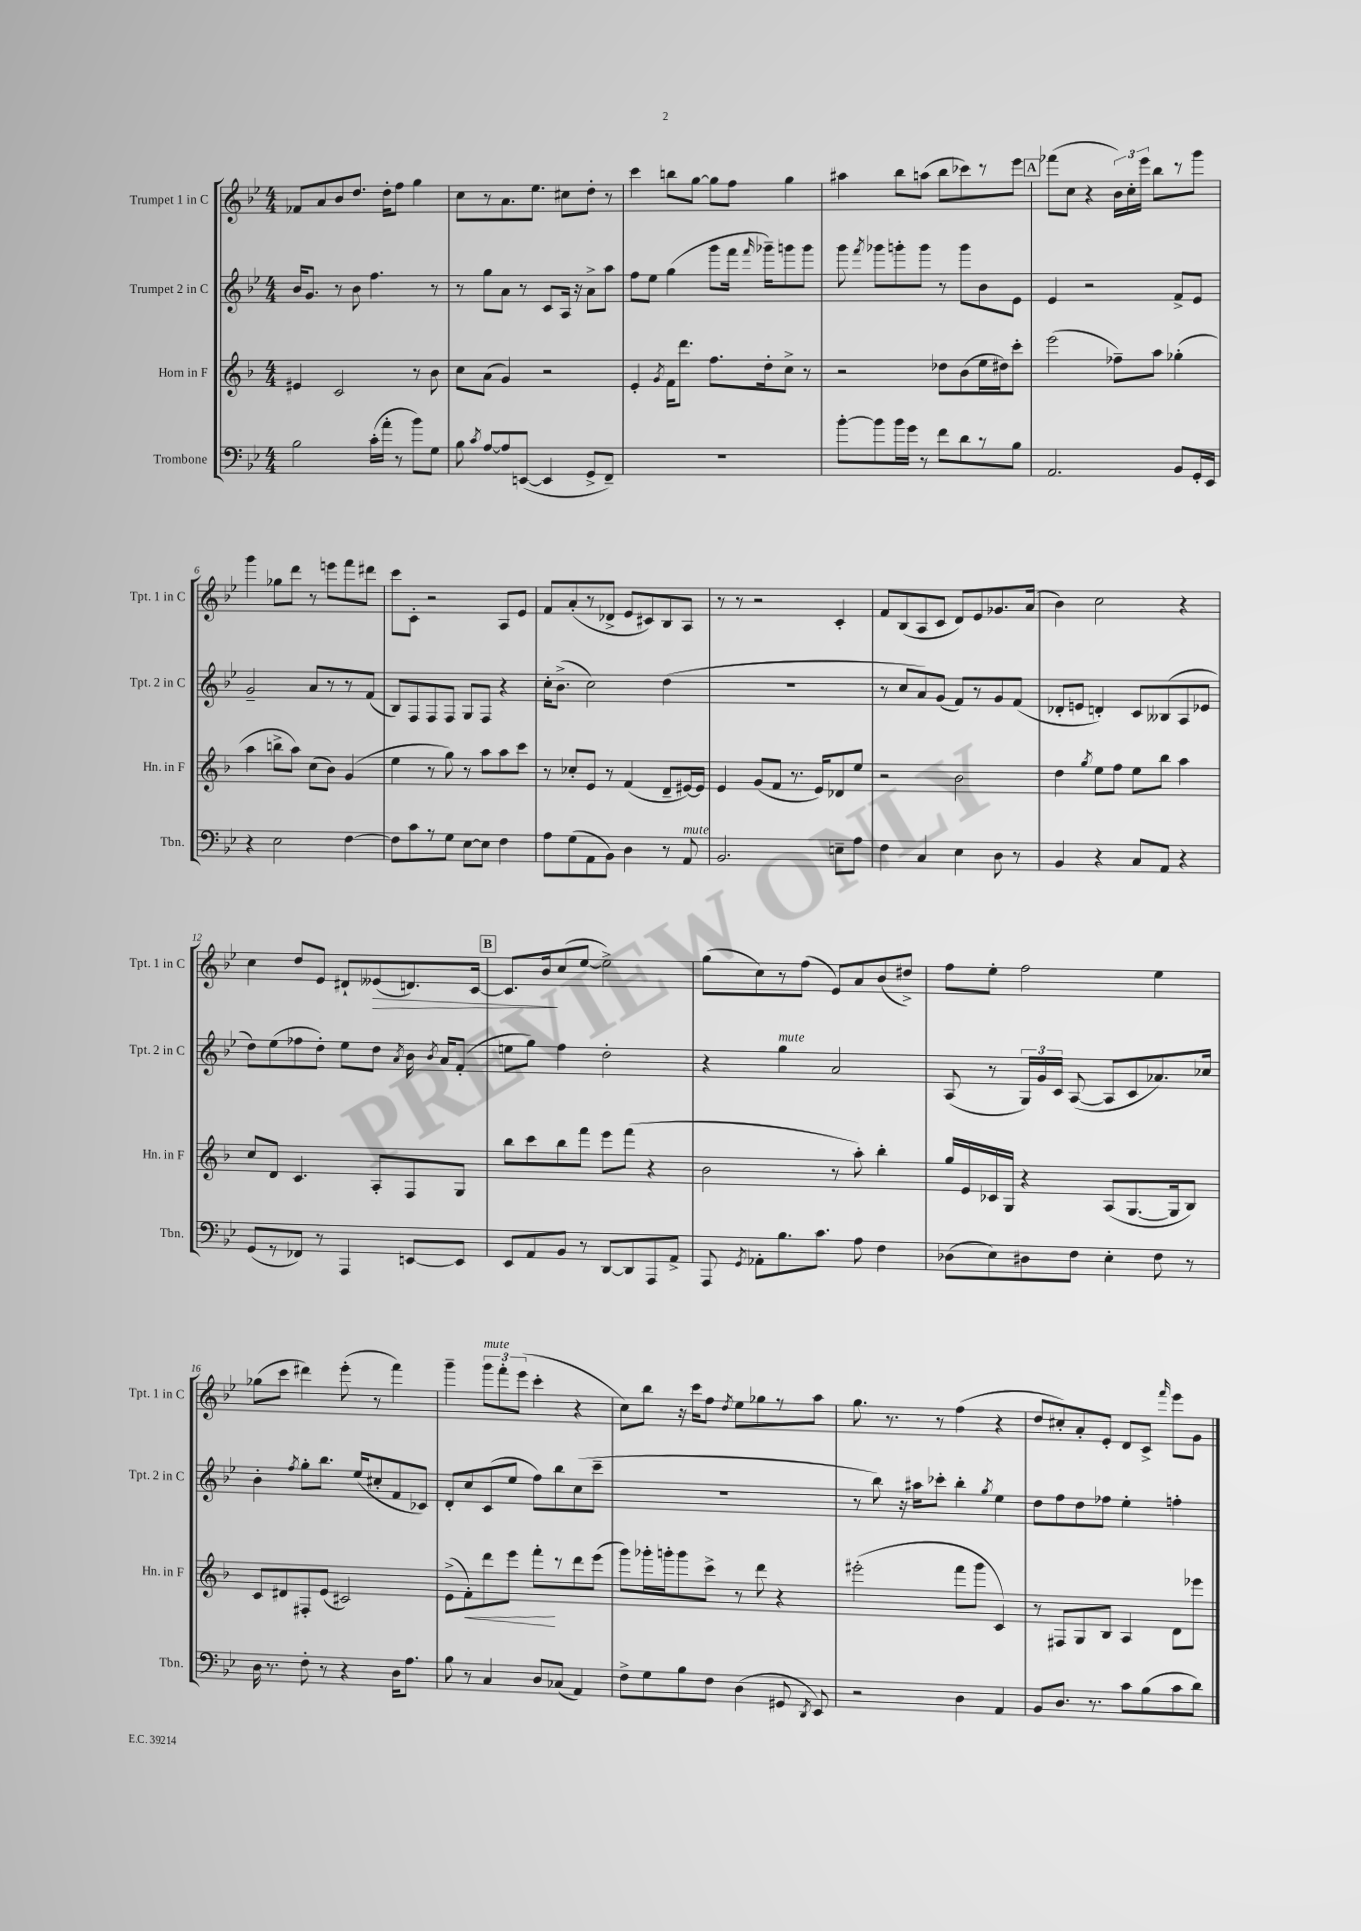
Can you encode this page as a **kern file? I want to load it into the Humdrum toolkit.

**kern	**kern	**dynam	**kern	**kern	**dynam
*part4	*part3	*part3	*part2	*part1	*part1
*staff4	*staff3	*staff3	*staff2	*staff1	*staff1
*I"Trombone	*I"Horn in F	*	*I"Trumpet 2 in C	*I"Trumpet 1 in C	*
*I'Tbn.	*I'Hn. in F	*	*I'Tpt. 2 in C	*I'Tpt. 1 in C	*
*clefF4	*clefG2	*	*clefG2	*clefG2	*
*k[b-e-]	*k[b-]	*	*k[b-e-]	*k[b-e-]	*
*M4/4	*M4/4	*	*M4/4	*M4/4	*
=1	=1	=1	=1	=1	=1
2B-\	4e#X/	.	16b-/KL	8f-X/L	.
.	.	.	8.g/J	.	.
.	.	.	.	8a/	.
.	2c/	.	8r	8b-/	.
.	.	.	8b-\	8.dd/J	.
(16c'\LL	.	.	4.ff\	.	.
16a'\JJ	.	.	.	16dd'\KL	.
8r	.	.	.	8ff\J	.
8b-\L)	8r	.	.	4gg\	.
8G\J	8b-\	.	8r	.	.
=2	=2	=2	=2	=2	=2
8B-\	8cc\L	.	8r	8cc\L	.
8qc/	.	.	.	.	.
[8A/L	(8a\J	.	8gg\L	8r	.
8A/]	4g/)	.	8a\J	8.a\	.
([8EEn/J	.	.	8r	.	.
.	.	.	.	8.ee-\J	.
4EE/]	2r	.	8c/L	.	.
.	.	.	16A/Jk	8cc#X\L	.
.	.	.	16r	.	.
8GG^/L	.	.	8a^\L	8dd'\J	.
8FF~/J)	.	.	8aa\J	8r	.
=3	=3	=3	=3	=3	=3
1r	4e'/	.	8ff\L	4ccc\	.
.	.	.	8ee-\J	.	.
.	8qg/	.	.	.	.
.	16f\KL	.	(4gg\	8bbn\L	.
.	8.ddd\J	.	.	.	.
.	.	.	.	[8gg\J	.
.	8.ff\L	.	8ggg\L	8gg\L]	.
.	.	.	16fff\Jk	8ff\J	.
.	.	.	16qqfff/	.	.
.	16dd'\k	.	16ggg-X~\KL)	.	.
.	8cc^\J	.	8gggn\	4gg\	.
.	8r	.	8ggg\J	.	.
=4	=4	=4	=4	=4	=4
[8b-'\L	2r	.	8ggg\	4aa#X\	.
.	.	.	8qfff/	.	.
8b-\]	.	.	8ggg-X\L	.	.
16b-\L	.	.	8gggn'\	8bb-\L	.
16g\JJ	.	.	.	.	.
8r	.	.	8ggg\J	(8aan\J	.
8f\L	8dd-X\L	.	8r	8bb-\L	.
8d\	(8b-\	.	8ggg\L	8ccc-X\)	.
8r	16ee\L	.	8b-\	8r	.
.	16dd#X\J)	.	.	.	.
8B-\J	8ccc'\J	.	8e-\J	8eee-\J	.
!!LO:REH:place=s1:t=A
=5	=5	=5	=5	=5	=5
2.AA/	(2eee\	.	4e-/	(8fff-X\L	.
.	.	.	.	8cc\J	.
.	.	.	2r	4r	.
.	8ff-X~\L)	.	.	24b-\LL)	.
.	.	.	.	24cc'\	.
.	.	.	.	24eee-\JJ	.
.	8aa\J	.	.	8bb-\L	.
8BB-/L	(4gg-X'\	.	8f^/L	8r	.
16GG'/L	.	.	8e-/J	8ggg\J	.
16EE-/JJ	.	.	.	.	.
!!LO:LB:g=z
=6	=6	=6	=6	=6	=6
4r	4aa\	.	2g~/	4ggg\	.
2E-\	8bbn^\L	.	.	8gg-X\L	.
.	8aa\J)	.	.	8ddd\J	.
.	(8cc\L	.	8a/L	8r	.
.	8b-\J)	.	8r	8eeen\L	.
[4F\	(4g/	.	8r	8fff\	.
.	.	.	(8f/J	8ddd#X\J	.
=7	=7	=7	=7	=7	=7
8F\L]	4ee\	.	8B-/L)	8ccc\L	.
8c\	.	.	8F/	8c'\J	.
8r	8r	.	8F/	2r	.
8G\J	8gg\)	.	8F/J	.	.
[8E-\L	8r	.	8G/L	.	.
8E-\J]	8aa\L	.	8F/J	.	.
4F\	8aa\	.	4r	8A/L	.
.	8ccc\J	.	.	8e-/J	.
=8	=8	=8	=8	=8	=8
8A\L	8r	.	16cc'\KL	8f/L	.
.	.	.	(8.b-^\J	.	.
(8G\	8cc-X'/L	.	.	(8a'/	.
8AA\	8e/J	.	2cc\)	8r	.
8BB-\J)	8r	.	.	8d-X^/J	.
4D\	(4f/	.	.	8e-/L	.
.	.	.	.	8c#X/)	.
8r	8d~/L	.	(4dd\	8B-/	.
!LO:TX:a:i:t=mute	!	!	!	!	!
8AA/	[16e#X/L)	.	.	8A/J	.
.	16e#/JJ]	.	.	.	.
=9	=9	=9	=9	=9	=9
2.BB-/	4e/	.	1r	8r	.
.	.	.	.	8r	.
.	(8g/L	.	.	2r	.
.	8f/J	.	.	.	.
.	8.r	.	.	.	.
.	16e/KL)	.	.	.	.
8En~\L	8d-X/	.	.	4c'/	.
8A\J	8ee/J	.	.	.	.
=10	=10	=10	=10	=10	=10
4F\	2r	.	8r	8f/L	.
.	.	.	8cc/L	(8B-/	.
4C/	.	.	8a/)	8A/	.
.	.	.	(8g/J	8c/J	.
4E-\	2b-\	.	8f/L)	8d/L)	.
.	.	.	8r	8e-/	.
8D\	.	.	8g/	8.g-X/	.
8r	.	.	(8f/J	.	.
.	.	.	.	(16a/Jk	.
=11	=11	=11	=11	=11	=11
4BB-/	4dd\	.	8d-X'/L	4b-\)	.
.	.	.	8en/J	.	.
.	8qgg/	.	.	.	.
4r	8ee\L	.	4dn'/)	2cc\	.
.	8ff\J	.	.	.	.
8C/L	8ee\L	.	8c/L	.	.
8AA/J	8bb-\J	.	(8B--X/	.	.
4r	4aa\	.	8A/	4r	.
.	.	.	8e-X/J	.	.
!!LO:LB:g=z
=12	=12	=12	=12	=12	=12
(8GG/L	8cc/L	.	8dd\L)	4cc\	.
8r	8d/J	.	(8ee-\	.	.
8FF-X/J)	4.c/	.	8ff-X\	8dd/L	.
8r	.	.	8dd'\J)	8e-/J	.
4AAA/	.	.	8ee-\L	8d#X`/L	.
!	!	!	!	!	!LO:HP:b
.	8A'/L	.	8dd\J	(8e--X/	>
.	.	.	8qa/	.	.
[8EEn/L	8F/	.	16b-\	8.dn/)	.
.	.	.	8qb-/	.	.
.	.	.	16a/KL	.	.
8EE/J]	8G/J	.	(8f'/J	.	.
.	.	.	.	[16c/Jk	.
!!LO:REH:place=s1:t=B
=13	=13	=13	=13	=13	=13
8EE-/L	8bb-\L	.	8een\L	8.c/L]	.
8AA/	8ccc\	.	8gg\J)	.	.
.	.	.	.	16b-/k	.
8BB-/J	8bb-\	.	4ff\	(8cc/	]
8r	8fff\J	.	.	[8ee-/J	.
[8DD/L	8eee\L	.	2dd'\	2ee-^\])	.
8DD/]	(8fff\J	.	.	.	.
8AAA/	4r	.	.	.	.
8AA^/J	.	.	.	.	.
=14	=14	=14	=14	=14	=14
8AAA/	2b-\	.	4r	(8gg\L	.
8qGG/	.	.	.	.	.
8AA-X'\L	.	.	.	8cc\)	.
!	!	!	!LO:TX:a:i:t=mute	!	!
8.B-\	.	.	4gg\	8r	.
.	.	.	.	(8ff\J	.
8.c\J	.	.	.	.	.
.	8r	.	2a/	8e-/L)	.
8A\	8aa'\)	.	.	8a/	.
4F\	4bb-'\	.	.	(8b-/	.
.	.	.	.	8dd#X^/J)	.
=15	=15	=15	=15	=15	=15
(8D-X\L	16gg/LL	.	(8A/	8ff\L	.
.	16e/	.	.	.	.
8E-\)	16c-X/	.	8r	8ee-'\J	.
.	16G/JJ	.	.	.	.
8D#X\	4r	.	24G/LL)	2ff\	.
.	.	.	24g/	.	.
.	.	.	24c/JJ	.	.
8F\J	.	.	([8A/	.	.
4E-'\	(8A/L	.	8A/L]	.	.
.	[8.G/	.	8c/	.	.
8F\	.	.	8.a-X/)	4ee-\	.
.	16G/k]	.	.	.	.
8r	8B-/J)	.	.	.	.
.	.	.	16cc-X/Jk	.	.
!!LO:LB:g=z
=16	=16	=16	=16	=16	=16
16D\	8c/L	.	4b-'\	(8gg-X\L	.
8.r	.	.	.	.	.
.	8d#X/	.	.	8ccc\J	.
.	.	.	8qff/	.	.
8F'\	8F#X'/	.	8gg'\L	4ddd#X\)	.
8r	(8e/J	.	8.bb-\J	.	.
4r	2c#X/)	.	.	(8eee-'\	.
.	.	.	(16ee-/KL	.	.
.	.	.	8cc#X'/	8r	.
16D\KL	.	.	8f/	4fff\)	.
8.A\J	.	.	.	.	.
.	.	.	8c-X/J)	.	.
=17	=17	=17	=17	=17	=17
8B-\	(8e^\L	.	8d'/L	4ggg~\	.
!	!	!LO:HP:b	!	!	!
8r	8f'\)	<	8cc/	.	.
!	!	!	!	!LO:TX:a:i:t=mute	!
4C/	8ddd\	.	(8c/	12ggg\L	.
.	.	.	.	12fff'\	.
.	8eee\J	.	8ee-/J	.	.
.	.	.	.	(12eee-\J	.
8D/L	8fff'\L	.	8ff\L)	4ccc'\	.
(8C-X/J	8r	[	8bb-\	.	.
4AA/)	8ddd\	.	(8cc\	4r	.
.	(8eee\J	.	8ccc~\J	.	.
=18	=18	=18	=18	=18	=18
8F^\L	8ggg\L)	.	1r	8cc\L)	.
8G\	16ggg-X'\L	.	.	8bb-\J	.
.	16gggn'\J	.	.	.	.
8B-\	8ggg\	.	.	16r	.
.	.	.	.	16ccc\KL	.
8F\J	8ccc^\J	.	.	8ff\J	.
.	.	.	.	8qdd/	.
(4D\	8r	.	.	8ee-\L	.
.	8ddd\	.	.	8gg-X\	.
8GG#X/	4r	.	.	8r	.
8qDD/	.	.	.	.	.
8EE-/)	.	.	.	8aa\J	.
=19	=19	=19	=19	=19	=19
2r	(2eee#X'\	.	8r	8.gg\	.
.	.	.	8bb-\)	.	.
.	.	.	.	8.r	.
.	.	.	16r	.	.
.	.	.	16aa#X\KL	.	.
.	.	.	8ccc-X'\J	8r	.
4D\	8fff\L	.	4bb-'\	(4ff\	.
.	8ggg\J	.	.	.	.
.	.	.	8qgg/	.	.
4AA/	4c/)	.	4ee-\	4r	.
=20	=20	=20	=20	=20	=20
8BB-/L	8r	.	8dd\L	8dd/L	.
8.D/J	8F#X/L	.	8ff\	8cc#X'/)	.
.	8G/	.	8dd\	8a'/	.
8.r	.	.	.	.	.
.	8B-/J	.	8ff-X\J	8e-'/J	.
8c\L	4A/	.	4ee-'\	8d/L	.
(8B-\	.	.	.	8c^/J	.
.	.	.	.	16qqfff/	.
8c\	8d\L	.	4ffn'\	8eee-\L	.
8d\J)	8eee-X\J	.	.	8g\J	.
==	==	==	==	==	==
*-	*-	*-	*-	*-	*-
